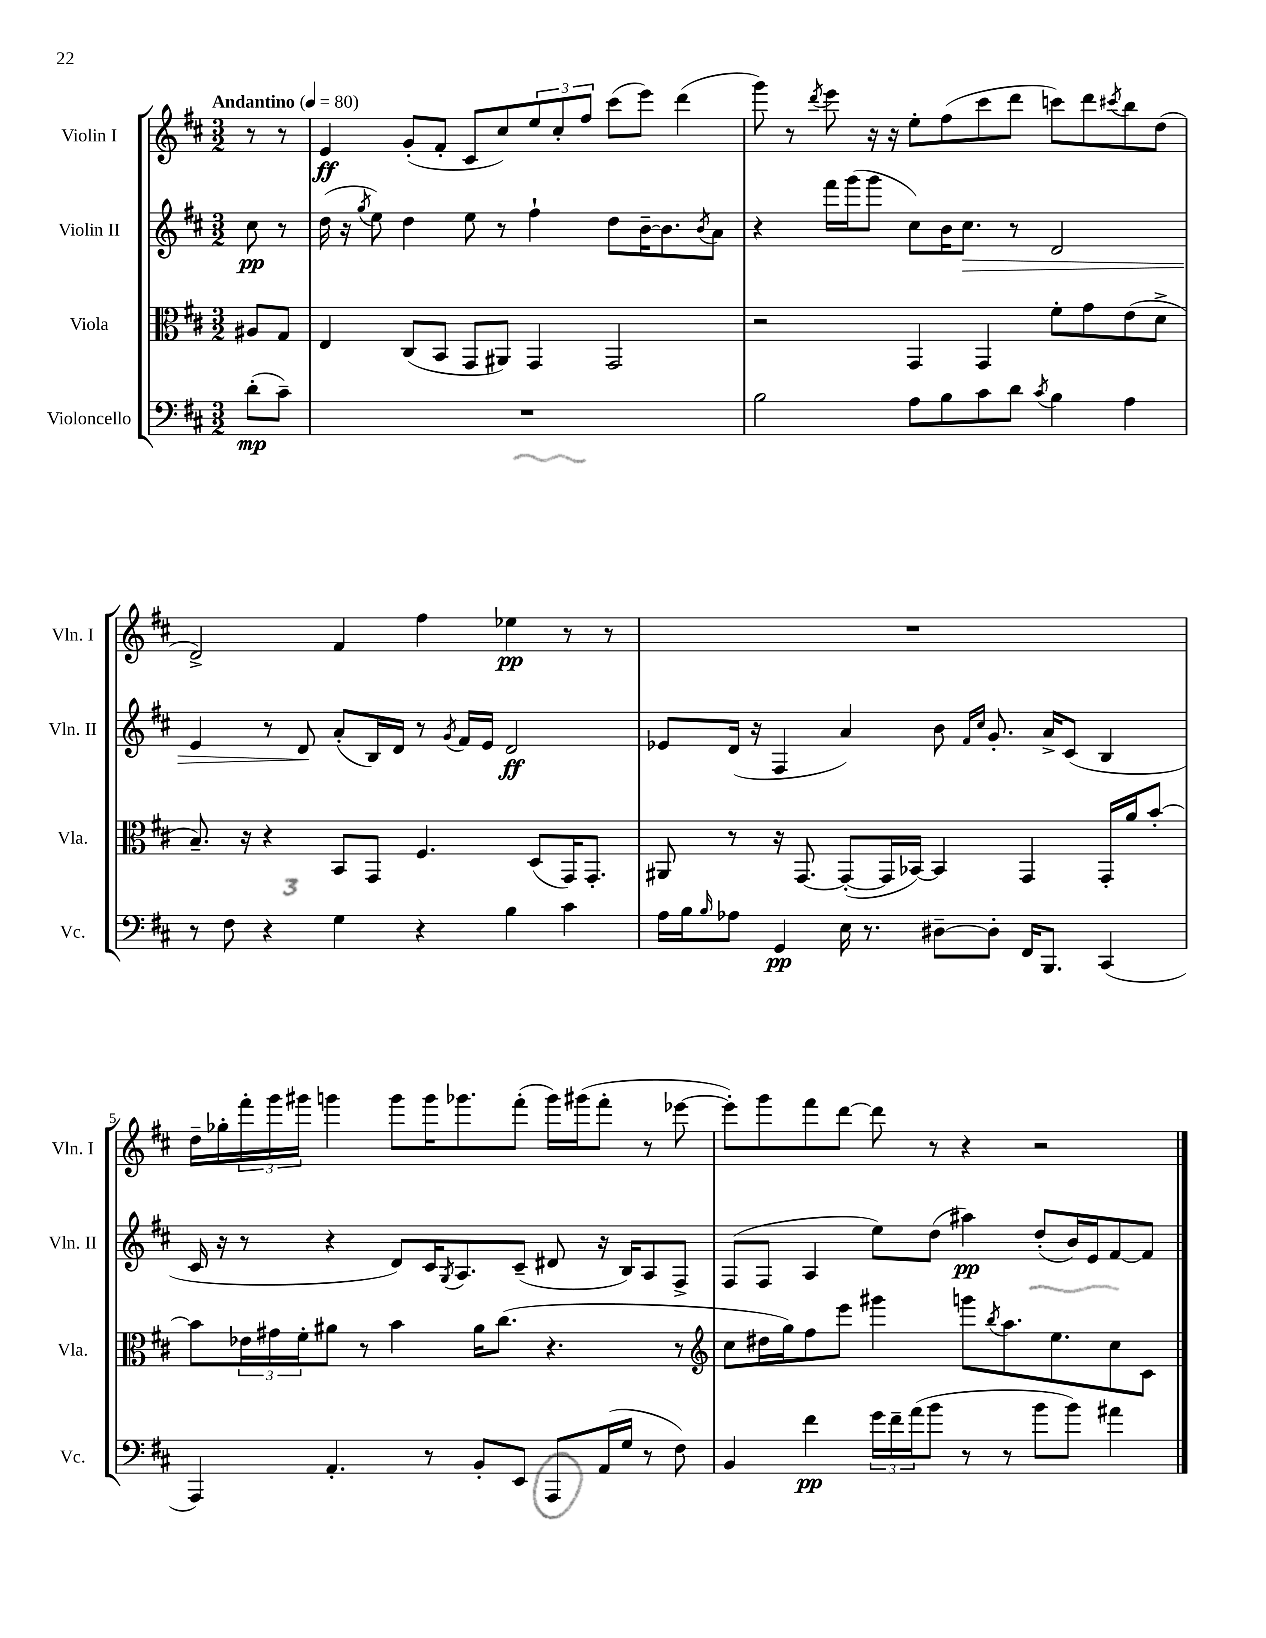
<<
\new StaffGroup <<
\new Staff = "s0" \with { instrumentName = "Violin I" shortInstrumentName = "Vln. I" } {
    \clef treble \key d \major \numericTimeSignature \time 3/2 \partial 4 \tempo "Andantino" 4 = 80
    r8 r8 |
    e'4\ff g'8-.( fis'8-. cis'8 cis''8) \tuplet 3/2 { e''8 cis''8-. fis''8 } cis'''8( e'''8) d'''4( |
    g'''8) r8 \acciaccatura { d'''8 } e'''8 r16 r16 e''8-. fis''8( cis'''8 d'''8 c'''8) d'''8 \acciaccatura { cis'''8 } b''8 d''8( |
    d'2->) fis'4 fis''4 ees''4\pp r8 r8 |
    R1. |
    d''16-- ges''16-. \tuplet 3/2 { fis'''16-. g'''16 gis'''16 } g'''4 g'''8 g'''16 ges'''8. fis'''8-.( ges'''16) gis'''16( fis'''8-. r8 ees'''8~ |
    ees'''8-.) g'''8 fis'''8 d'''8~ d'''8 r8 r4 r2 \bar "|." |
}
\new Staff = "s1" \with { instrumentName = "Violin II" shortInstrumentName = "Vln. II" } {
    \clef treble \key d \major \numericTimeSignature \time 3/2 \partial 4
    cis''8\pp r8 |
    d''16( r16 \acciaccatura { g''8 } e''8) d''4 e''8 r8 fis''4-! d''8 b'16~-- b'8. \acciaccatura { b'8 } a'8 |
    r4 fis'''16 g'''16( g'''8 cis''8) b'16 cis''8.\> r8 d'2 |
    e'4 r8 d'8\! a'8-.( b16) d'16 r8 \acciaccatura { g'8 } fis'16 e'16 d'2\ff |
    ees'8 d'16( r16 fis4 a'4) b'8 \grace { fis'16 cis''16 } g'8.-. a'16-> cis'8( b4 |
    cis'16 r16 r8 r4 d'8) cis'16 \acciaccatura { g8 } a8. cis'8--( dis'8 r16 b16) a8 fis8-> |
    fis8( fis8 a4 e''8) d''8( ais''4\pp) d''8-.( b'16) e'16 fis'8~ fis'8 \bar "|." |
}
\new Staff = "s2" \with { instrumentName = "Viola" shortInstrumentName = "Vla." } {
    \clef alto \key d \major \numericTimeSignature \time 3/2 \partial 4
    ais8 g8 |
    e4 cis8( b,8 g,8 ais,8) g,4 g,2 |
    r2 g,4 g,4 fis'8-. g'8 e'8( d'8-> |
    b8.--) r16 r4 b,8 g,8 fis4. d8( g,16) g,8.-. |
    ais,8 r8 r16 g,8.~ g,8~-.( g,16 bes,16~) bes,4 g,4 g,16-. a'16 b'8~-. |
    b'8 \tuplet 3/2 { ees'16 gis'16 fis'16-. } ais'8 r8 b'4 ais'16 cis''8.( r4. r8 |
    \clef treble cis''8 dis''16 g''16) fis''8 e'''8 gis'''4 g'''8 \acciaccatura { b''8 } a''8. e''8. cis''8 cis'8 \bar "|." |
}
\new Staff = "s3" \with { instrumentName = "Violoncello" shortInstrumentName = "Vc." } {
    \clef bass \key d \major \numericTimeSignature \time 3/2 \partial 4
    d'8-.\mp( cis'8--) |
    R1. |
    b2 a8 b8 cis'8 d'8 \acciaccatura { cis'8 } b4 a4 |
    r8 fis8 r4 g4 r4 b4 cis'4 |
    a16 b16 \grace { b16 } aes8 g,4\pp e16 r8. dis8~-- dis8-. fis,16 b,,8. cis,4( |
    a,,4) a,4.-. r8 b,8-. e,8 a,,8 a,16( g16 r8 fis8) |
    b,4 fis'4\pp \tuplet 3/2 { g'16 fis'16-- a'16( } b'8 r8 r8 b'8 b'8) ais'4 \bar "|." |
}
>>
>>
\layout { \context { \Score \override BarNumber.break-visibility = ##(#f #t #t) barNumberVisibility = #(every-nth-bar-number-visible 5) } }
